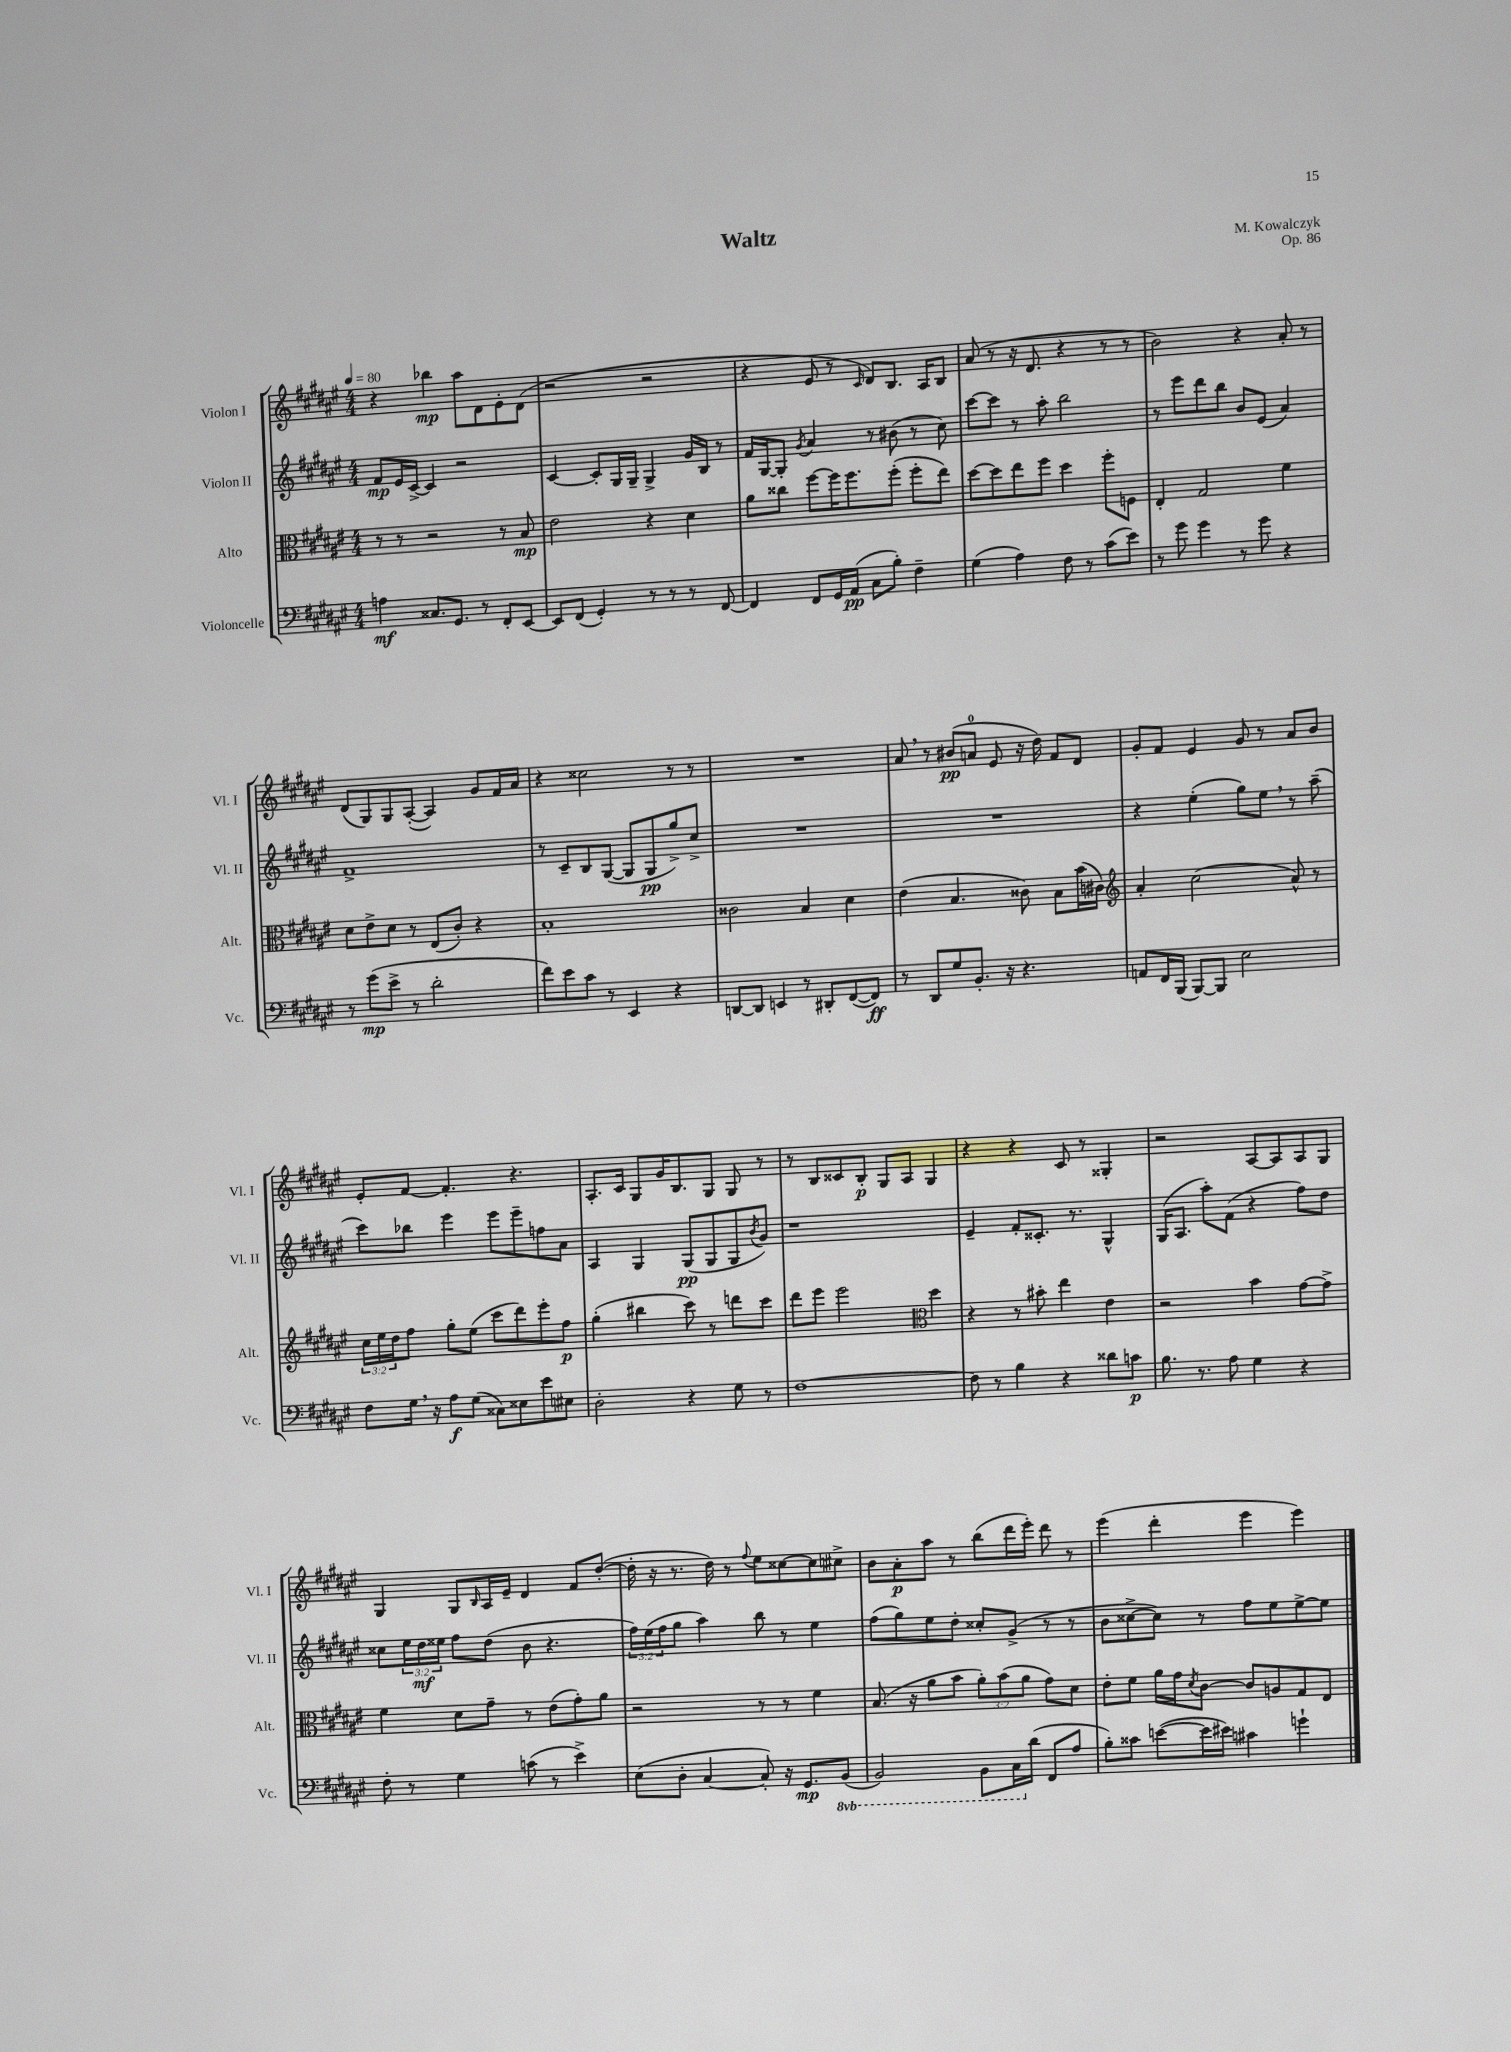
\header { title = "Waltz" composer = "M. Kowalczyk" opus = "Op. 86" }
<<
\new StaffGroup <<
\new Staff = "s0" \with { instrumentName = "Violon I" shortInstrumentName = "Vl. I" } {
    \clef treble \key fis \major \numericTimeSignature \time 4/4 \tempo 4 = 80
    r4 bes''4\mp ais''8 dis'8 eis'8-. dis'8( |
    r2 r2 |
    r4 eis'8 r8 \grace { cis'16 } dis'8) b8. ais16 b8 |
    ais'8( r8 r16 dis'8. r4 r8 r8 |
    b'2) r4 ais'8-. r8 |
    dis'8( gis8) gis8 ais8~-.( ais4) gis'8 fis'16 ais'16 |
    r4 cisis''2 r8 r8 |
    R1 |
    ais'8 \breathe r8 bis'8\pp( a'8-0 eis'8 r16 dis''16) fis'8 dis'8 |
    gis'8-. fis'8 eis'4 gis'8 r8 ais'8 b'8 |
    eis'8-. fis'8~ fis'4.-. r4. |
    ais8.-. cis'16 gis8 gis'16 b8. gis8 gis8 r8 |
    r8 b8 cisis'8 b8-.\p gis8 ais8 gis4 |
    r4 r4 cis'8 r8 gisis4-. |
    r2 ais8~ ais8 ais8 gis8 |
    gis4 gis8 \grace { b16 } ais16 eis'16-- dis'4 fis'8 dis''8~-.( |
    dis''16-. r16 r8. dis''16) r8 \appoggiatura { fis''8 } eis''8 cisis''8~ cisis''8 cis''8-> |
    b'8 ais'8-.\p ais''8 r8 b''8( dis'''16 eis'''16-.) dis'''8 r8 |
    eis'''4( dis'''4-. eis'''4 eis'''4) \bar "|." |
}
\new Staff = "s1" \with { instrumentName = "Violon II" shortInstrumentName = "Vl. II" } {
    \clef treble \key fis \major \numericTimeSignature \time 4/4 \override Staff.TupletNumber.text = #tuplet-number::calc-fraction-text
    fis'8\mp eis'16 cis'16~-> cis'4 r2 |
    cis'4~ cis'8-. gis16 gis16-- gis4-> gis'16 b16 r8 |
    fis'16 gis16~ gis8-. \acciaccatura { gis'8 } ais'4 r8 bis'8( r8 cis''8) |
    cis'''8~ cis'''8 r8 ais''8-. b''2 |
    r8 eis'''8 dis'''8 b''8 b'8 eis'8( ais'4) |
    fis'1-> |
    r8 cis'8-- b8 gis8~( gis8 gis8\pp gis''8->) cis''8-> |
    R1 |
    R1 |
    r4 eis''4-.( gis''8) eis''8 \breathe r8 ais''8--( |
    cis'''8) bes''8 eis'''4 eis'''8 eis'''8-- f''8 ais'8 |
    ais4 gis4 gis8\pp( gis8 gis8 \acciaccatura { b'8 } gis'8) |
    r1 |
    eis'4-- fis'8-. cisis'8.-. r8. gis4-^ |
    gis16( ais8. ais''8-.) fis'8( r4 fis''8) dis''8 |
    cisis''8 \tuplet 3/2 { eis''16 dis''16\mf eisis''16 } fis''8 dis''8( b'8 r4. |
    \tuplet 3/2 { fis''16) eis''16( fis''16 } gis''8 ais''4) b''8 r8 eis''4 |
    fis''8( gis''8) eis''8 dis''8-. cisis''8-. gis'8->( r8 r8 |
    b'8 cisis''8~-> cisis''8) r8 fis''8 eis''8 eis''8~-> eis''8 \bar "|." |
}
\new Staff = "s2" \with { instrumentName = "Alto" shortInstrumentName = "Alt." } {
    \clef alto \key fis \major \numericTimeSignature \time 4/4 \override Staff.TupletNumber.text = #tuplet-number::calc-fraction-text
    r8 r8 r2 r8 b8\mp |
    eis'2 r4 dis'4 |
    ais'8 cisis''8 fis''8~ fis''16 fis''8. fis''8-.( fis''8-. eis''8) |
    dis''8~ dis''8 eis''8 fis''8 dis''4 fis''8-. f8 |
    eis4-. gis2 fis'4 |
    dis'8 eis'8-> dis'8 r8 eis8( cis'8-.) r4 |
    b1-. |
    cisis'2 b4 dis'4 |
    eis'4( b4. cisis'8) b8 b'16( cis'16) |
    \clef treble ais'4-. cis''2( ais'8-^) r8 |
    \tuplet 3/2 { cis''16 eis''16 dis''16 } fis''8 gis''8-. eis''8( cis'''8 dis'''8) eis'''8-. fis''8\p |
    gis''4-.( bis''4 cis'''8) r8 d'''8 cis'''8 |
    dis'''8 eis'''8 eis'''2 \clef alto dis''4 |
    r4 r8 bis'8-. eis''4 eis'4 |
    r2 b'4 gis'8~ gis'8-> |
    fis'4 dis'8 gis'8-- r8 eis'8( gis'8-.) ais'8 |
    r2 r8 r8 fis'4 |
    b8.( r16 ais'8 b'8 \tuplet 3/2 { ais'8-.) b'8( ais'8 } gis'8) dis'8 |
    eis'8-. fis'8 ais'16 gis'16 \acciaccatura { dis'8 } cis'8~ cis'8 a8 gis8 eis8 \bar "|." |
}
\new Staff = "s3" \with { instrumentName = "Violoncelle" shortInstrumentName = "Vc." } {
    \clef bass \key fis \major \numericTimeSignature \time 4/4 \set Staff.ottavationMarkups = #ottavation-simple-ordinals
    a4\mf cisis8. gis,8. r8 fis,8-. eis,8~ |
    eis,8 fis,8( gis,4-.) r8 r8 r8 fis,8~ |
    fis,4 fis,8 gis,16 ais,16\pp( cis8 b8-.) fis4-- |
    gis4( ais4) fis8 r8 cis'8( eis'8) |
    r8 gis'8 gis'4 r8 gis'8 r4 |
    r8 gis'8\mp( eis'8-> r8 dis'2-. |
    fis'8) eis'8 cis'8 r8 eis,4 r4 |
    d,8~ d,8 e,4 r8 dis,8-. fis,8~( fis,8\ff) |
    r8 dis,8 gis8 b,8.-. r16 r4. |
    a,8 fis,16 b,,16( b,,8~) b,,8 eis2 |
    fis8 gis16 \breathe r16 ais8\f gis8( cisis8) eisis8 eis'8 eis8 |
    dis2-. r4 gis8 r8 |
    fis1~ |
    fis8 r8 b4 r4 disis'8 c'8\p |
    b8. r8. ais8 gis4 r4 |
    fis8-. r8 gis4 c'8( r8 eis'4->) |
    eis8( dis8-. cis4~ cis8-.) r16 gis,8.\mp \ottava #-1 b,,8( |
    b,,2) b,,8 cis,16 \ottava #0 dis'16( fis,8 ais8 |
    b8-.) cisis'8 e'8~( e'16 eis'16) cis'4 g'4-! \bar "|." |
}
>>
>>
\layout { \context { \Score \remove "Bar_number_engraver" } }
